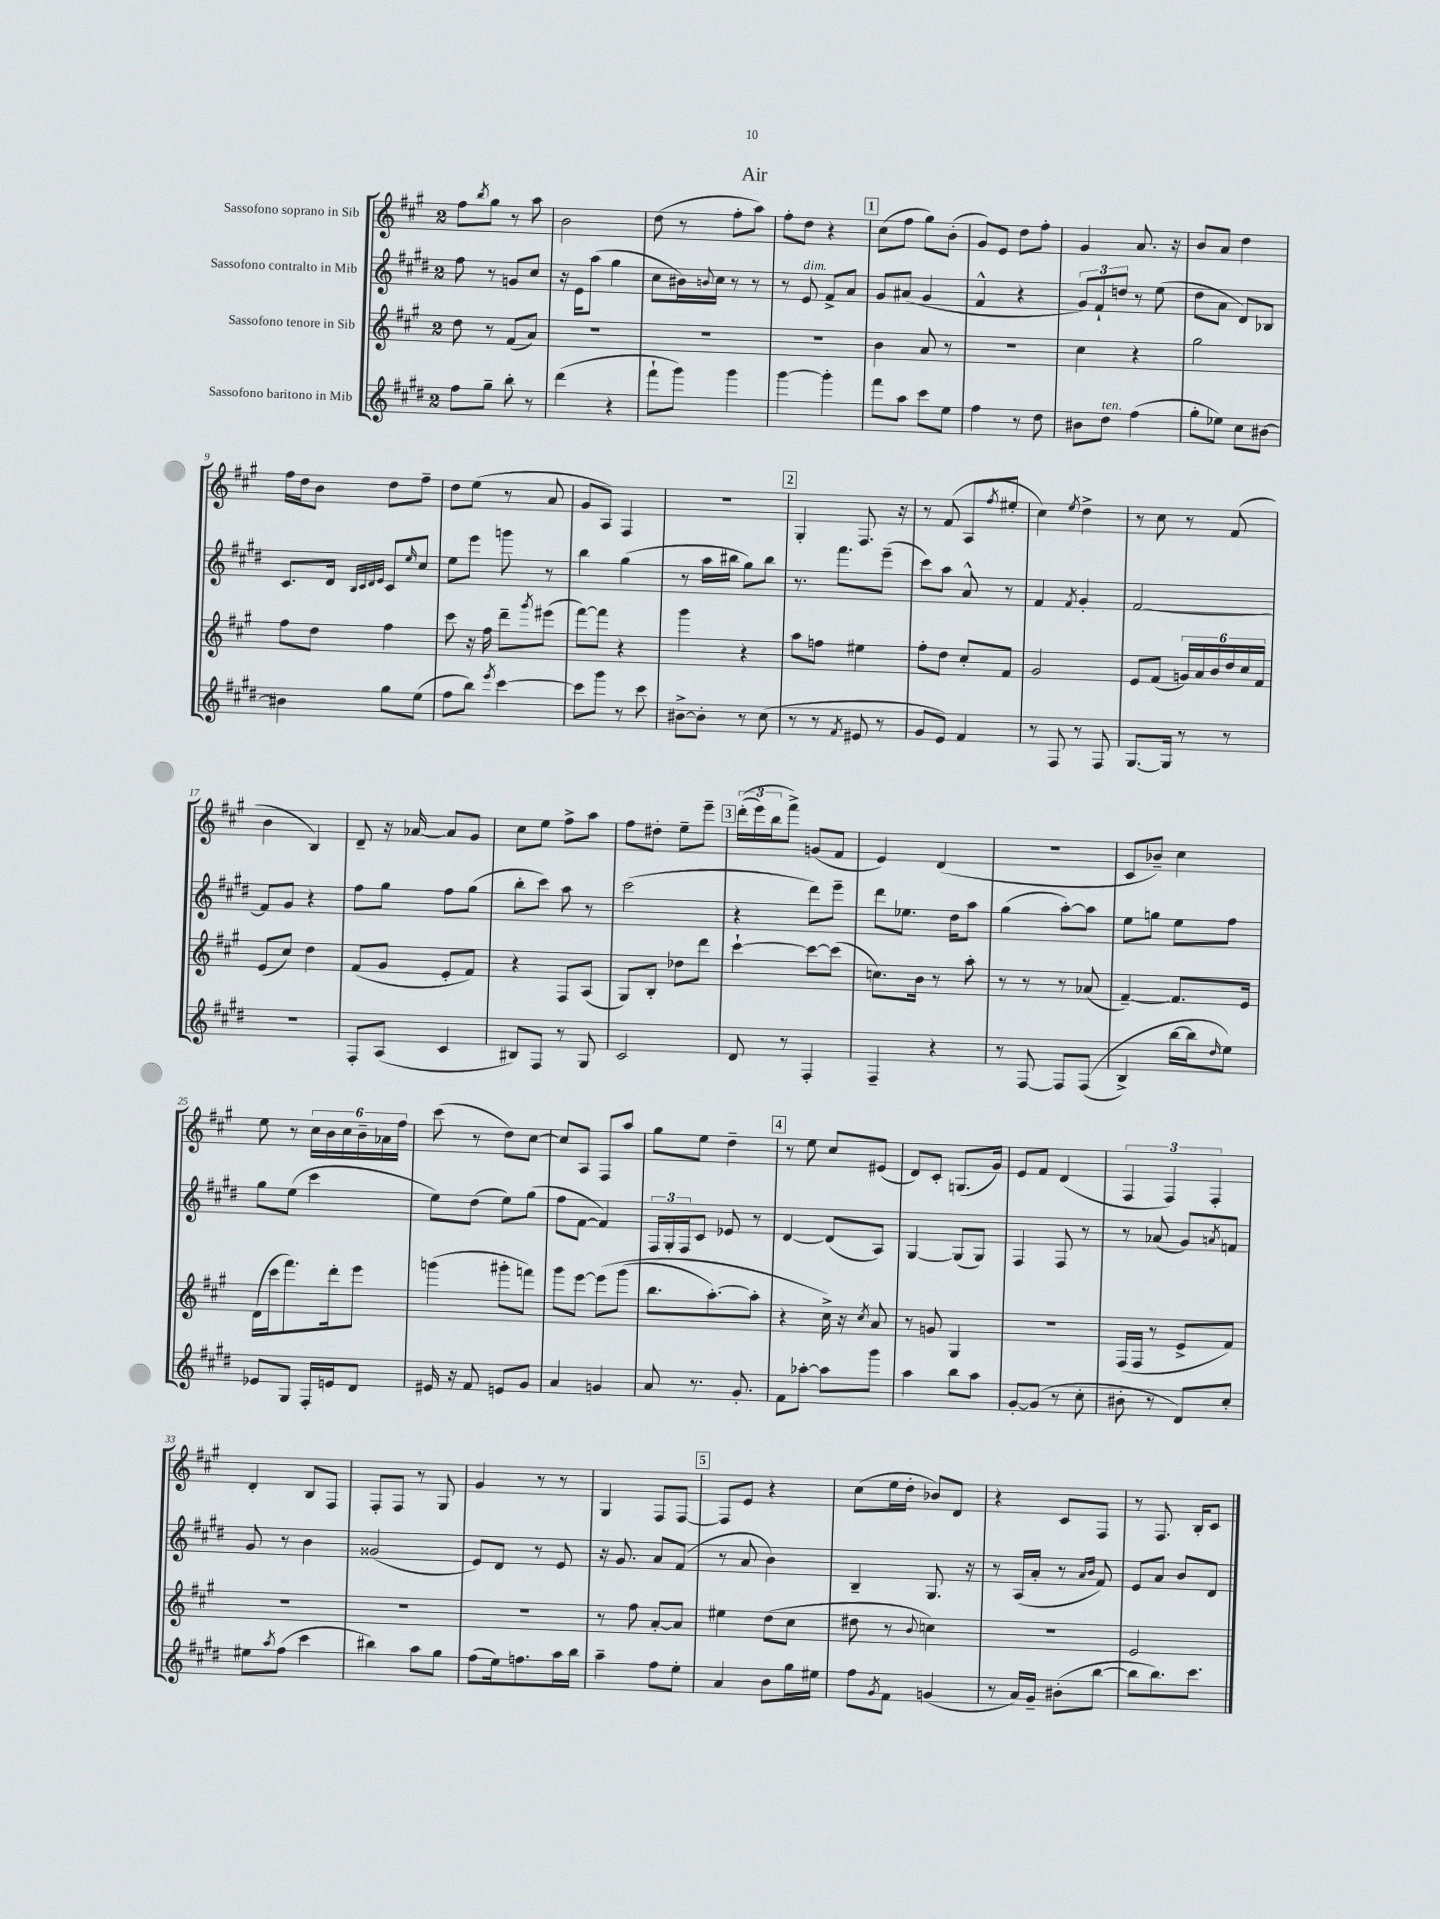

**kern	**kern	**kern	**kern
*part4	*part3	*part2	*part1
*staff4	*staff3	*staff2	*staff1
*I"Sassofono baritono in Mib	*I"Sassofono tenore in Sib	*I"Sassofono contralto in Mib	*I"Sassofono soprano in Sib
*clefG2	*clefG2	*clefG2	*clefG2
*k[f#c#g#d#]	*k[f#c#g#]	*k[f#c#g#d#]	*k[f#c#g#]
*M2/4	*M2/4	*M2/4	*M2/4
=1	=1	=1	=1
8ff#\L	8dd\	8ff#\	8ff#\L
.	.	.	8qbb/
8gg#~\J	8r	8r	8gg#\J
8bb'\	(8f#/L	8gn/L	8r
8r	8a/J)	8cc#/J	8aa\
=2	=2	=2	=2
(4ddd#\	2r	16r	2b\
.	.	16e\KL	.
.	.	(8aa\J	.
4r	.	4gg#\	.
=3	=3	=3	=3
8fff#`\L	2r	8cc#\L	(8dd\
8ggg#\J)	.	16b#X\L)	8r
.	.	8qqbn/	.
.	.	16cc#\JJ	.
4ggg#\	.	8r	8ff#'\L
.	.	8r	8aa\J)
=4	=4	=4	=4
[4ggg#\	2r	8r	8ff#'\L
!	!	!LO:TX:a:i:t=dim.	!
.	.	8e/	8dd\J
4ggg#'\]	.	8f#^/L	4r
.	.	8a/J	.
!!LO:REH:place=s1:t=1
=5	=5	=5	=5
8fff#\L	4b\	8g#/L	(8cc#\L
8aa\J	.	(8a#X/J	8ff#\J
8ccc#\L	8a/	4g#/	8gg#\L)
8ee\J	8r	.	(8b'\J
=6	=6	=6	=6
4ff#\	2r	4f#^^/	8g#/L)
.	.	.	8e/J
8r	.	4r	8dd\L
8dd#\	.	.	8ff#'\J
=7	=7	=7	=7
8b#X\L	4cc#\	12g#/L)	4g#/
.	.	12f#`/	.
!LO:TX:a:i:t=ten.	!	!	!
8dd#\J	.	.	.
.	.	12ddn/J	.
(4ff#\	4r	8r	8.a/
.	.	(8ee\	.
.	.	.	16r
=8	=8	=8	=8
8gg#'\L	2gg#\	8dd#\L	8b/L
8ee-X\J)	.	8a\J	8a/J
8cc#\L	.	8d#/L)	4dd\
[8b#X\J	.	8B-X/J	.
!!LO:LB:g=z
=9	=9	=9	=9
4b#X\]	8ff#\L	8.c#/L	16ff#\LL
.	.	.	16dd\J
.	8dd\J	.	8b\J
.	.	16d#/Jk	.
.	.	32qqB/LLL	.
.	.	32qqc#/	.
.	.	32qqd#/	.
.	.	32qqe/JJJ	.
8gg#\L	4ff#\	8c#/L	8dd\L
.	.	16qqee/	.
(8ee\J	.	8cc#/J	8ff#~\J
=10	=10	=10	=10
8ff#\L	8ccc#\	8ee\L	8dd\L
8bb\J)	16r	8eee\J	(8ee\J
.	16ff#\	.	.
8qeee/	.	.	.
[4ccc#\	8ddd~\L	8gggn\	8r
.	8qggg#/	.	.
.	(8eee#X\J	8r	8a/
=11	=11	=11	=11
8ccc#\L]	[8fff#\L)	4bb\	8g#/L
8ggg#\J	8fff#\J]	.	8A/J)
8r	4r	(4gg#\	4F#/
8ccc#\	.	.	.
=12	=12	=12	=12
[8b#X^\L	4ggg#\	8r	2r
8b#'\J]	.	16aa\LL	.
.	.	16bb#X\JJ	.
8r	4r	8gg#\L)	.
(8cc#\	.	8bb#\J	.
!!LO:REH:place=s1:t=2
=13	=13	=13	=13
8r	8aa\L	8.r	4G#'/
8r	8ffn\J	.	.
.	.	8.fff#\L	.
8qf#/	.	.	.
8e#X/	4ee#X\	.	8.F#/
8r	.	(8eee~\J	.
.	.	.	16r
=14	=14	=14	=14
8g#/L	8ff#'\L	8ccc#\L)	8r
8e/J)	8dd\J	8aa\J	(8f#/
4f#/	8cc#'/L	8a^^/	8A/L
.	.	.	8qff#/
.	8f#/J	8r	8ee#X'/J
=15	=15	=15	=15
8r	2g#/	4f#/	4cc#\)
8F#/	.	.	.
.	.	8qf#/	8qee/
8r	.	4g#'/	4dd^\
8F#/	.	.	.
=16	=16	=16	=16
[8.G#/L	8e/L	[2f#/	8r
.	(8f#/J	.	8cc#\
16G#/Jk]	.	.	.
8r	24gn/LL)	.	8r
.	24a/	.	.
.	24b/	.	.
8r	24dd/	.	(8f#/
.	24cc#/	.	.
.	24f#/JJ	.	.
!!LO:LB:g=z
=17	=17	=17	=17
2r	(8e/L	8f#/L]	4b\
.	8cc#/J)	8g#/J	.
.	4dd\	4r	4B/)
=18	=18	=18	=18
8F#'/L	(8f#/L	8ff#\L	8d~/
(8A/J	8g#/J	8gg#\J	16r
.	.	.	[16a-X/
4c#/	8e'/L	8ff#\L	8a-/L]
.	8f#/J)	(8gg#\J	8g#/J
=19	=19	=19	=19
8B#X/L)	4r	8bb'\L	8cc#\L
8F#/J	.	8ccc#\J)	8ee\J
8r	8F#/L	8aa\	8ff#^\L
8G#/	(8A/J	8r	8aa\J
=20	=20	=20	=20
2c#/	8G#/L)	(2ccc#\	8ff#\L
.	8B'/J	.	8dd#X'\J
.	8dd-X\L	.	8ee~\L
.	8ddd\J	.	8eee~\J
!!LO:REH:place=s1:t=3
=21	=21	=21	=21
8d#/	[4ccc#`\	4r	((24ddd'\LL
.	.	.	24eee\)
.	.	.	24bb\J
8r	.	.	8fff#^\J)
4F#'/	8ccc#\L_	8ddd#\L)	(8gn/L
.	(8ccc#\J]	8eee~\J	8f#/J
=22	=22	=22	=22
4F#~/	8.ccn\L)	8ddd#\L	4e/)
.	.	8.ee-X\J	.
.	16b\Jk	.	.
4r	8r	.	(4d/
.	.	16dd#\KL	.
.	8aa'\	8aa\J	.
=23	=23	=23	=23
8r	8r	(4gg#\	2r
[8F#/	8r	.	.
8F#/L]	8r	[8aa'\L)	.
((8F#/J	(8a-X/	8aa\J]	.
=24	=24	=24	=24
4B^/)	[4f#~/)	8ee\L	8c#/L
.	.	8ggn\J	8b-X~/J)
[16bb\LL	8.f#/L]	8ee\L	4cc#\
16bb\J]	.	.	.
16qqdd#/	.	.	.
8ee\J)	.	8ff#\J	.
.	16e/Jk	.	.
!!LO:LB:g=z
=25	=25	=25	=25
8e-X/L	(16d\LL	8gg#\L	8ee\
.	16ccc#\J	.	.
8G#/J	8.fff#\)	(8ee\J	8r
16F#'/LL	.	4ccc#\	24cc#\LL
.	.	.	24b\
16en/J	16ddd'\k	.	.
.	.	.	24cc#\
8d#/J	8eee\J	.	24b~\
.	.	.	24a-X\
.	.	.	24ff#\JJ
=26	=26	=26	=26
16e#X/	(4gggn\	8ee\L)	(8ccc#\
16r	.	.	.
8f#/	.	(8dd#\J	8r
8en/L	8ggg#X'\L	8ee\L)	8dd\L)
8g#/J	8fffn\J)	(8gg#\J	[8cc#\J
=27	=27	=27	=27
4a/	8ggg#\L	8ff#\L	8cc#/L]
.	[8eee\J	[8f#\J	8A/J
4gn/	(8eee\L]	4f#/])	8F#/L
.	(8ggg#\J	.	8aa/J
=28	=28	=28	=28
8a/	8.bb\L	24F#/LL	8gg#\L
.	.	24G#'/	.
.	.	24F#/J	.
8.r	.	8c#/J	8ee\J
.	[8.aa'\)	.	.
.	.	8e-X/	4dd~\
8.g#'/	.	.	.
.	8aa'\J]	8r	.
!!LO:REH:place=s1:t=4
=29	=29	=29	=29
8f#\L	4r	[4d#/	8r
[8aa-X'\J	.	.	8ee\
8aa-\L]	16cc#^\)	(8d#/L]	8cc#/L
.	16r	.	.
.	8qcc#/	.	.
8ggg#\J	8a/	8A/J)	(8e#X/J
=30	=30	=30	=30
4aa\	8r	[4G#/	8d/L)
.	8gn/	.	8c#'/J
8bb\L	4G#/	(8G#/L]	(8.Gn/L
8aa\J	.	8G#/J)	.
.	.	.	16g#/Jk)
=31	=31	=31	=31
[8g#'/L	2r	4F#/	8e/L
(8g#/J]	.	.	8f#/J
8r	.	8F#/	(4d/
8cc#'\	.	8r	.
=32	=32	=32	=32
8b#X'\	(16F#/LL	8r	6F#/
.	16F#/JJ	.	.
8r	8r	(8a-X/	.
.	.	.	6F#/)
8d#/L)	8e^/L	8g#/L)	.
.	.	.	6F#'/
.	.	8qan/	.
8cc#'/J	8f#/J)	8fn/J	.
!!LO:LB:g=z
=33	=33	=33	=33
8ee#X\L	2r	8g#/	4d'/
8qaa/	.	.	.
(8ff#\J	.	8r	.
4ccc#\	.	4b\	8B/L
.	.	.	8F#/J
=34	=34	=34	=34
4bb#X\)	2r	(2g##X/	8F#'/L
.	.	.	8F#/J
8aa\L	.	.	8r
8gg#\J	.	.	8G#/
=35	=35	=35	=35
(8ff#\L	2r	8e/L)	4g#/
16ee\k)	.	8d#/J	.
8.ffn\	.	.	.
.	.	8r	8r
16aa\L	.	8e/	8r
16bb\JJ	.	.	.
=36	=36	=36	=36
4aa~\	8r	16r	4G#/
.	.	8.g#/	.
.	8ff#\	.	.
8ff#\L	[8a'/L	8a/L	8F#/L
8ee'\J	8a/J]	(8f#/J	[8F#/J
!!LO:REH:place=s1:t=5
=37	=37	=37	=37
4a/	4ee#X\	8r	8F#/L]
.	.	8a/	8e/J
8b\L	(8dd\L	4b\)	4r
16gg#\L	8cc#\J	.	.
16ee#X\JJ	.	.	.
=38	=38	=38	=38
8ff#\L	8dd#X\	4B~/	(8cc#\L
8qg#/	.	.	.
8f#\J	8r	.	16ee\L
.	.	.	16dd'\JJ
.	8qqb/	.	.
(4gn/	4ccn\)	8.G#/	8b-X/L)
.	.	.	8d/J
.	.	16r	.
=39	=39	=39	=39
8r	2r	8r	4r
16a/LL)	.	(16A/LL	.
16g#~/JJ	.	16a'/JJ	.
(8b#X'\L	.	8r	8c#/L
.	.	16qqa/LL	.
.	.	16qqb/JJ	.
[8bb\J	.	8f#/)	8F#/J
=40	=40	=40	=40
8bb\L]	2e/	8e/L	8r
8.bb\)	.	8a/J	8.F#/
.	.	8b/L	.
8.ccc#\J	.	.	16B'/KL
.	.	8d#/J	8c#/J
==	==	==	==
*-	*-	*-	*-
